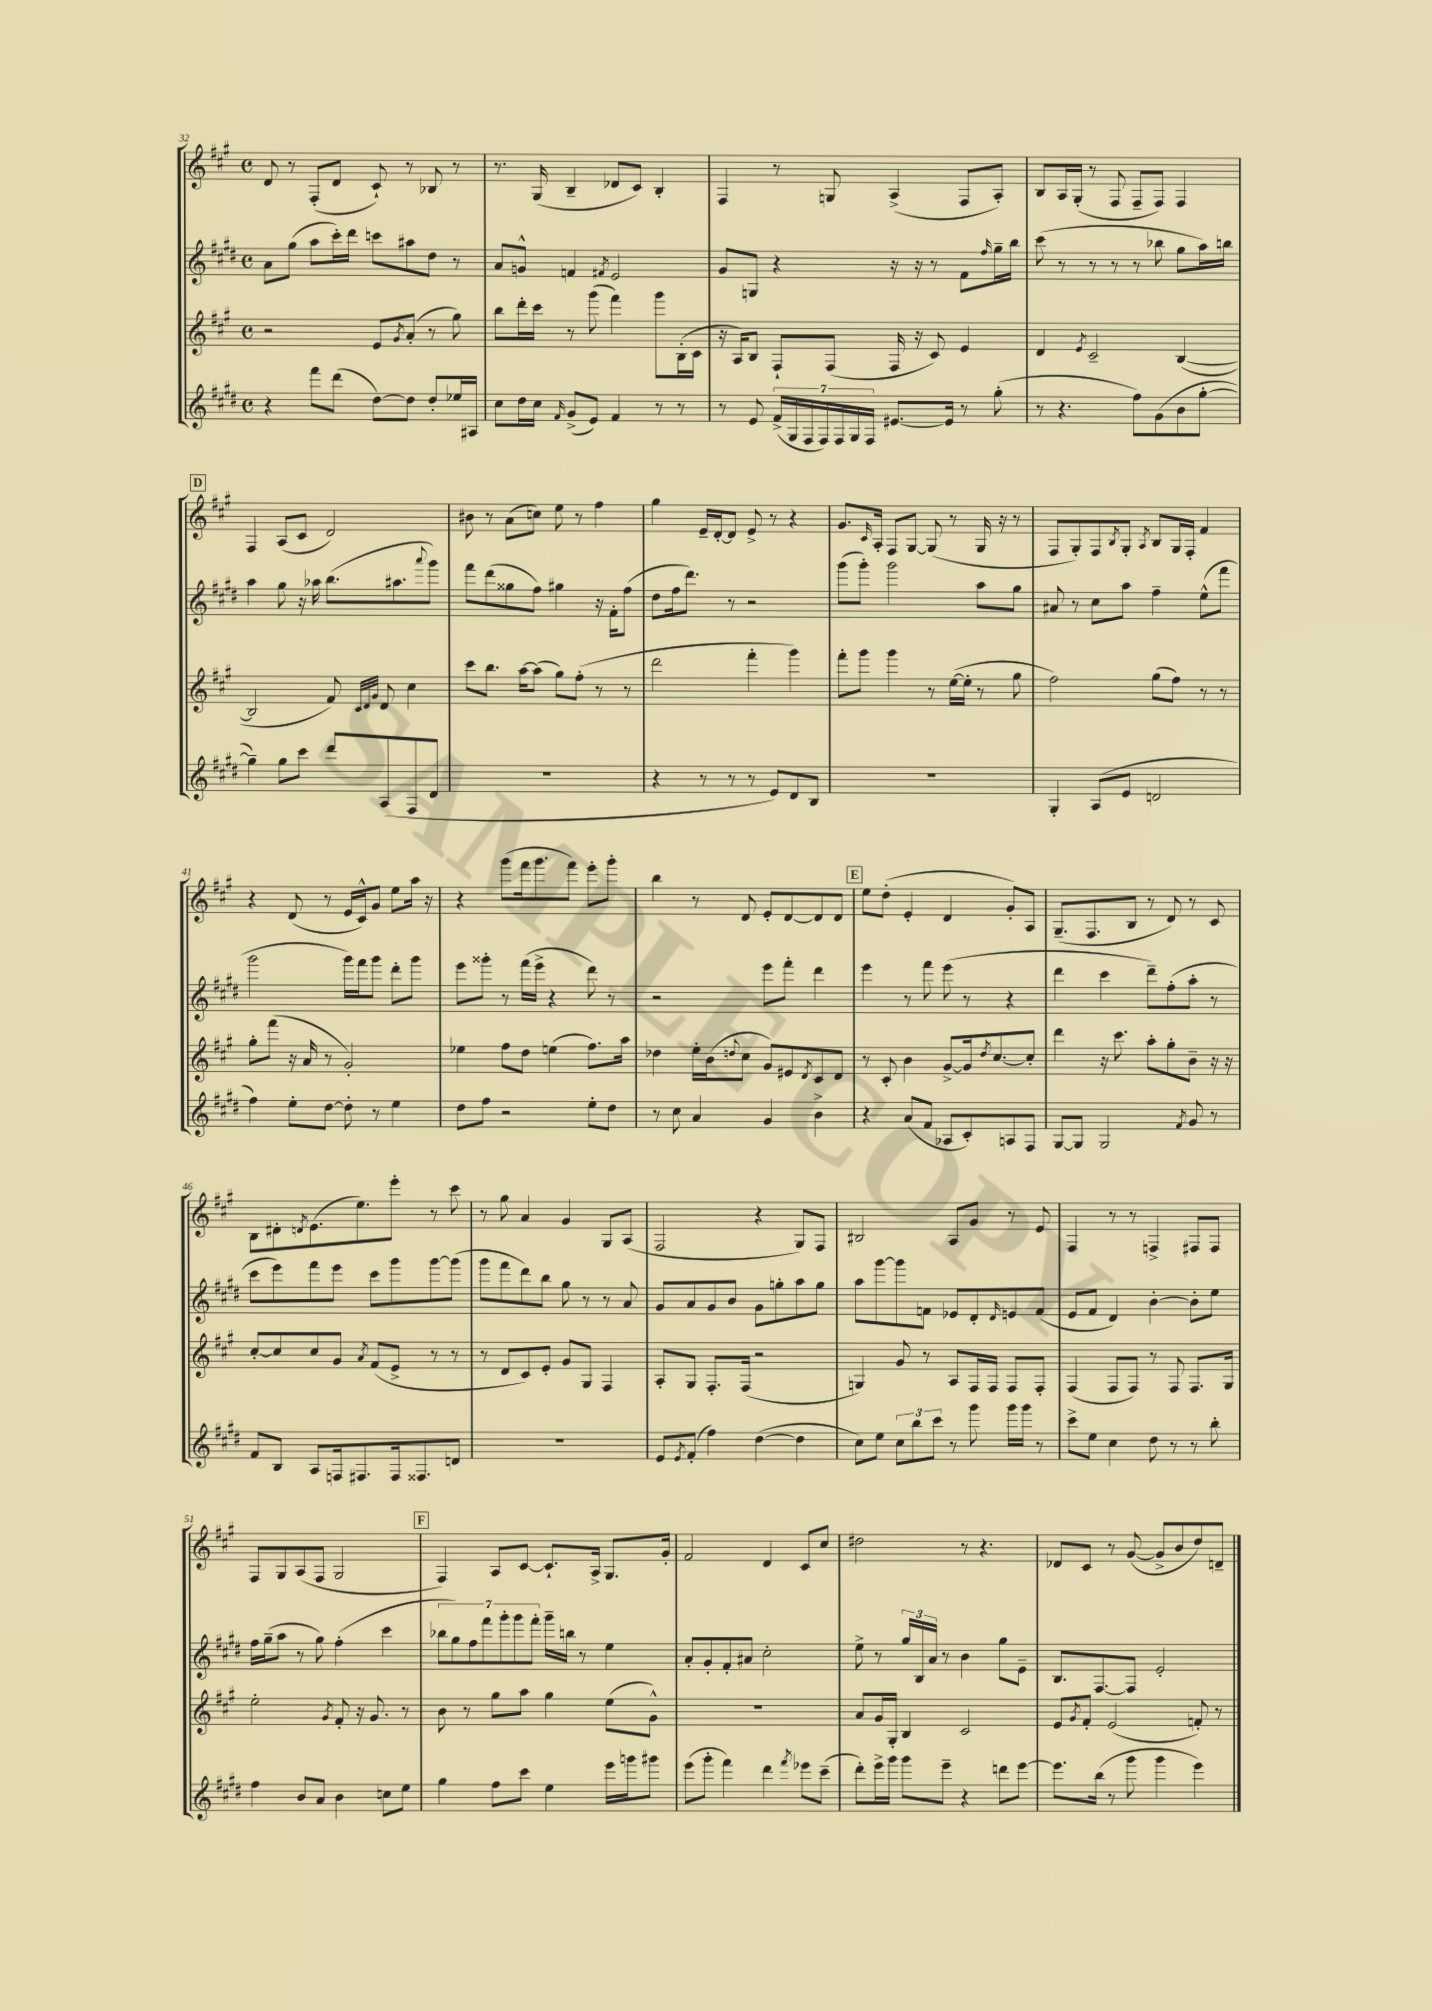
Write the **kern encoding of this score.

**kern	**kern	**kern	**kern
*staff4	*staff3	*staff2	*staff1
*clefG2	*clefG2	*clefG2	*clefG2
*k[f#c#g#d#]	*k[f#c#g#]	*k[f#c#g#d#]	*k[f#c#g#]
*M4/4	*M4/4	*M4/4	*M4/4
*met(c)	*met(c)	*met(c)	*met(c)
4r	2r	8a	8d
.	.	(8gg#	8r
8fff#	.	8aa	(8F#'
(8ddd#	.	16ccc#')	8d
.	.	16ddd#	.
[8dd#)	8e	8ccc	8c#`)
.	8qg#	.	.
8dd#]	(8a'	8aa#	8r
8dd#'	8r	8dd#	8B-
16ee-	8gg#)	8r	8r
16A#	.	.	.
=	=	=	=
8cc#	8bb	8a	8.r
16dd#	16ddd'	8g^^	.
16cc#	16ccc#	.	(16G#
16qqf#	.	.	.
(8g#^	8r	4f	4B~
8e)	(8ggg#	.	.
.	.	8qf#	.
4f#	4fff#)	2e	8d-
.	.	.	8c#)
8r	8ggg#	.	4B'
8r	(16B'	.	.
.	16c#	.	.
=	=	=	=
8r	16r	8g#	4F#
.	16A)	.	.
8e	8B	8G	.
(28f#^	8F#`	4r	8r
28G#	.	.	.
28F#	.	.	.
28F#)	.	.	.
.	(8F#	.	8G
28F#	.	.	.
28G#	.	.	.
28F#	.	.	.
[8.e#	16F#	16r	(4A^
.	16r	16r	.
.	8c#)	8r	.
16e#]	.	.	.
8r	4e	8f#	8F#
.	.	16qqff#	.
(8gg#'	.	16gg#~	8A')
.	.	16bb	.
=	=	=	=
8r	4d	(8ccc#	8B
4.r	.	8r	16A
.	.	.	(16G#'
.	8qe	.	.
.	2c#~	8r	8r
.	.	8r	8F#
8ff#)	.	8r	8F#~
(8g#	.	8bb-	8F#)
8b	([4B	8gg#	4F#
[8gg#'	.	16aa)	.
.	.	16bb	.
=	=	=	=
4gg#~])	2B]	4aa	4F#
8gg#	.	8gg#	(8A
8ccc#	.	16r	8c#
.	.	16aa-	.
8ddd#	8f#)	(8.bb	2d)
.	32qqc#	.	.
.	32qqd	.	.
.	32qqg#	.	.
(8A	8d	.	.
.	.	8.aa#	.
8F#	4cc#	.	.
.	.	8qqaaa	.
8d#	.	8ggg#)	.
=	=	=	=
1r	8ccc#	8fff#	8b#
.	8.bb	(8ddd#	8r
.	.	8gg##	(8a
.	[16aa	.	.
.	(8aa]	8ff#)	8cc)
.	8gg#)	4gg#	8ee
.	(8ff#'	.	8r
.	8r	16r	4ff#
.	.	16f#'	.
.	8r	(8ff#	.
=	=	=	=
4r	2ddd	8dd#	4gg#
.	.	16ff#	.
.	.	8.ddd#)	.
8r	.	.	16e~
.	.	.	[16d'
8r	.	8r	8d]
8r	4fff#'	2r	8e^
8e)	.	.	8r
8d#	4ggg#)	.	4r
8B	.	.	.
=	=	=	=
1r	8fff#'	(8ggg#	8.g#
.	8ggg#	8ggg#')	.
.	.	.	16qqc#
.	.	.	16A'
.	4ggg#	2ggg#	8F#
.	.	.	[8G#
.	8r	.	(8G#]
.	([16ee	.	8r
.	16ee']	.	.
.	8r	8aa	16G#
.	.	.	16r
.	8gg#	8gg#	8r
=	=	=	=
4G#'	2ff#)	8a#	8F#
.	.	8r	8G#')
(8A	.	8cc#	8F#
.	.	.	8qB
8e	.	8aa	8G#'
.	.	.	8qA
2d	(8gg#	4ff#~	8B
.	8ff#)	.	16G#
.	.	.	16F#'
.	8r	(8ee^^	4f#
.	8r	8fff#	.
=	=	=	=
4ff#)	8gg#'	2ggg#	4r
.	(8fff#	.	.
8ee'	16r	.	(8d
.	16a	.	.
[8dd#	8r	.	8r
8dd#']	2g#')	16ggg#)	16e
.	.	16fff#	16c#^^)
8r	.	8ggg#	8g#
4ee	.	8ddd#'	8ee
.	.	8ggg#	16aa
.	.	.	16r
=	=	=	=
8dd#	4ee-	8eee	4r
8ff#	.	8ggg##'	.
2r	8ff#	8r	(8ggg#
.	8dd	(16fff#	16fff#
.	.	16eee^	8.ggg#
.	(4ee	4r	.
.	.	.	8fff#)
8ee'	8.ff#)	8ddd#)	8eee'
8dd#	.	8r	8ggg#'
.	16aa	.	.
=	=	=	=
8r	4dd-	2r	4bb
8cc#	.	.	.
4a	16ee'	.	8r
.	(16b	.	.
.	8qqdd	.	.
.	8cc#	.	8d
4g#	8g#)	8eee	8e'
.	8e#	8fff#'	[8d
.	8qd	.	.
4b^	8c#	4ddd#	8d]
.	8d	.	8d
=	=	=	=
4r	8r	4eee	8ee
.	8c#'	.	(8dd'
(8a	4b	8r	4e'
8f#	.	8fff#	.
8A-	[8g#^	(8eee	4d
8c#')	16g#]	8r	.
.	8qdd	.	.
.	[8.cc#	.	.
8A	.	4r	8g#')
8F#	8cc#']	.	8A
=	=	=	=
[8G#	4ddd	4ddd#	(8.G#~
8G#]	.	.	.
.	.	.	8.F#
2G#	16r	4ccc#	.
.	8.ccc#	.	.
.	.	.	8B
.	8aa'	8ddd#~)	8r
.	8gg#'	(8ff#'	8d)
8qf#	.	.	.
8g#	8b~	8aa'	8r
8r	16r	8r	8c#
.	16r	.	.
=	=	=	=
8f#	[8cc#'	8ccc#	8B
8B	8cc#]	8eee)	8d#'
.	.	.	8qd
8A	8cc#	8fff#	(8.e
16F	8g#	8eee	.
8.F#	.	.	8.ee)
.	8qa	.	.
.	(8f#	8ccc#	.
16F#	8e^	8ggg#	8eee'
8.F##	.	.	.
.	8r	[8ggg#	8r
8d	8r	(8ggg#]	8ccc#
=	=	=	=
1r	8r	8ggg#	8r
.	8d	8fff#	8gg#
.	8c#)	8ddd#)	4a
.	8e'	8bb	.
.	8g#	8gg#	4g#
.	8G#	8r	.
.	4F#	8r	8G#
.	.	8a	(8A
=	=	=	=
8e	8A'	8g#	2F#
8qe	.	.	.
(8f#'	8G#	8a	.
4ff#)	8.F#'	8g#	.
.	.	8b	.
.	(16F#	.	.
([4dd#	2r	8g#	4r
.	.	8gg'	.
4dd#]	.	8aa	8G#)
.	.	8gg	8F#
=	=	=	=
8cc#)	4G)	8aa	2B#
8ee	.	[8ggg#	.
12cc#	8g#	8ggg#]	.
12bb	.	.	.
.	8r	8f	.
12ccc#	.	.	.
8r	8A	8e-	8A
8ggg#	16F#	8d#'	8g#
.	16F#	.	.
.	.	16qqd#	.
16ggg#	8F#	8e	8r
16ggg#	.	.	.
8r	8F#'	(8f	8e
=	=	=	=
8ccc#^	(4F#	8e	4F#
8ee	.	8f#	.
4cc#	8F#	4d#)	8r
.	8F#)	.	8r
8dd#	8r	[4b'	4F^
8r	8F#	.	.
8r	8.F#	8b']	8F#
8bb'	.	8ee	8F#
.	16G#	.	.
=	=	=	=
4ff#	2ee'	16ff#	8F#
.	.	(16gg#~	.
.	.	8aa	8G#
8b	.	8r	(8A
8a	.	8gg#)	8F#
.	8qg#	.	.
4b	8f#'	(4ff#'	2G#
.	16r	.	.
.	8.g#	.	.
8cc	.	4ccc#	.
8ee	8r	.	.
=	=	=	=
4gg#	8b	14bb-	4F#)
.	.	14gg#)	.
.	8r	.	.
.	.	14ff#	.
.	.	14fff#	.
8ff#	8gg#	.	8A
.	.	14ggg#'	.
.	.	14ggg#	.
8ccc#	8aa	.	[8c#
.	.	14fff#'	.
4ee	4gg#	16ggg#~	8.c#`]
.	.	16bb	.
.	.	8r	.
.	.	.	16A^
16eee	(8ee	4ee	8.G#
16ggg	.	.	.
8ggg#	8g#^^)	.	.
.	.	.	16g#'
=	=	=	=
(8eee	1r	8a'	2f#
8ggg#'	.	8g#'	.
4fff#)	.	8f#'	.
.	.	8a#	.
4ddd#	.	2cc#'	4d
8qfff#	.	.	.
8eee-	.	.	8c#
(8ccc#~	.	.	8cc#
=	=	=	=
8ddd#')	8a	8ee^	2dd#
16eee^	16g#	8r	.
16ggg#	16G#'	.	.
8ggg#	4B	24gg#	.
.	.	24B	.
.	.	24a	.
8eee~	.	8r	.
4r	2c#	4b	8r
.	.	.	4.r
8ddd	.	8gg#	.
[8eee	.	8e~	.
=	=	=	=
8.eee]	8e	8.B	8d-
.	8qg#	.	.
.	8f#'	.	8c#
(16bb	.	[8.F#	.
8r	(2e	.	8r
8ggg#	.	8F#]	([8g#
4ggg#	.	2e'	8g#^]
.	.	.	8b
4eee)	8f')	.	8dd)
.	8r	.	8d~
==	==	==	==
*-	*-	*-	*-
